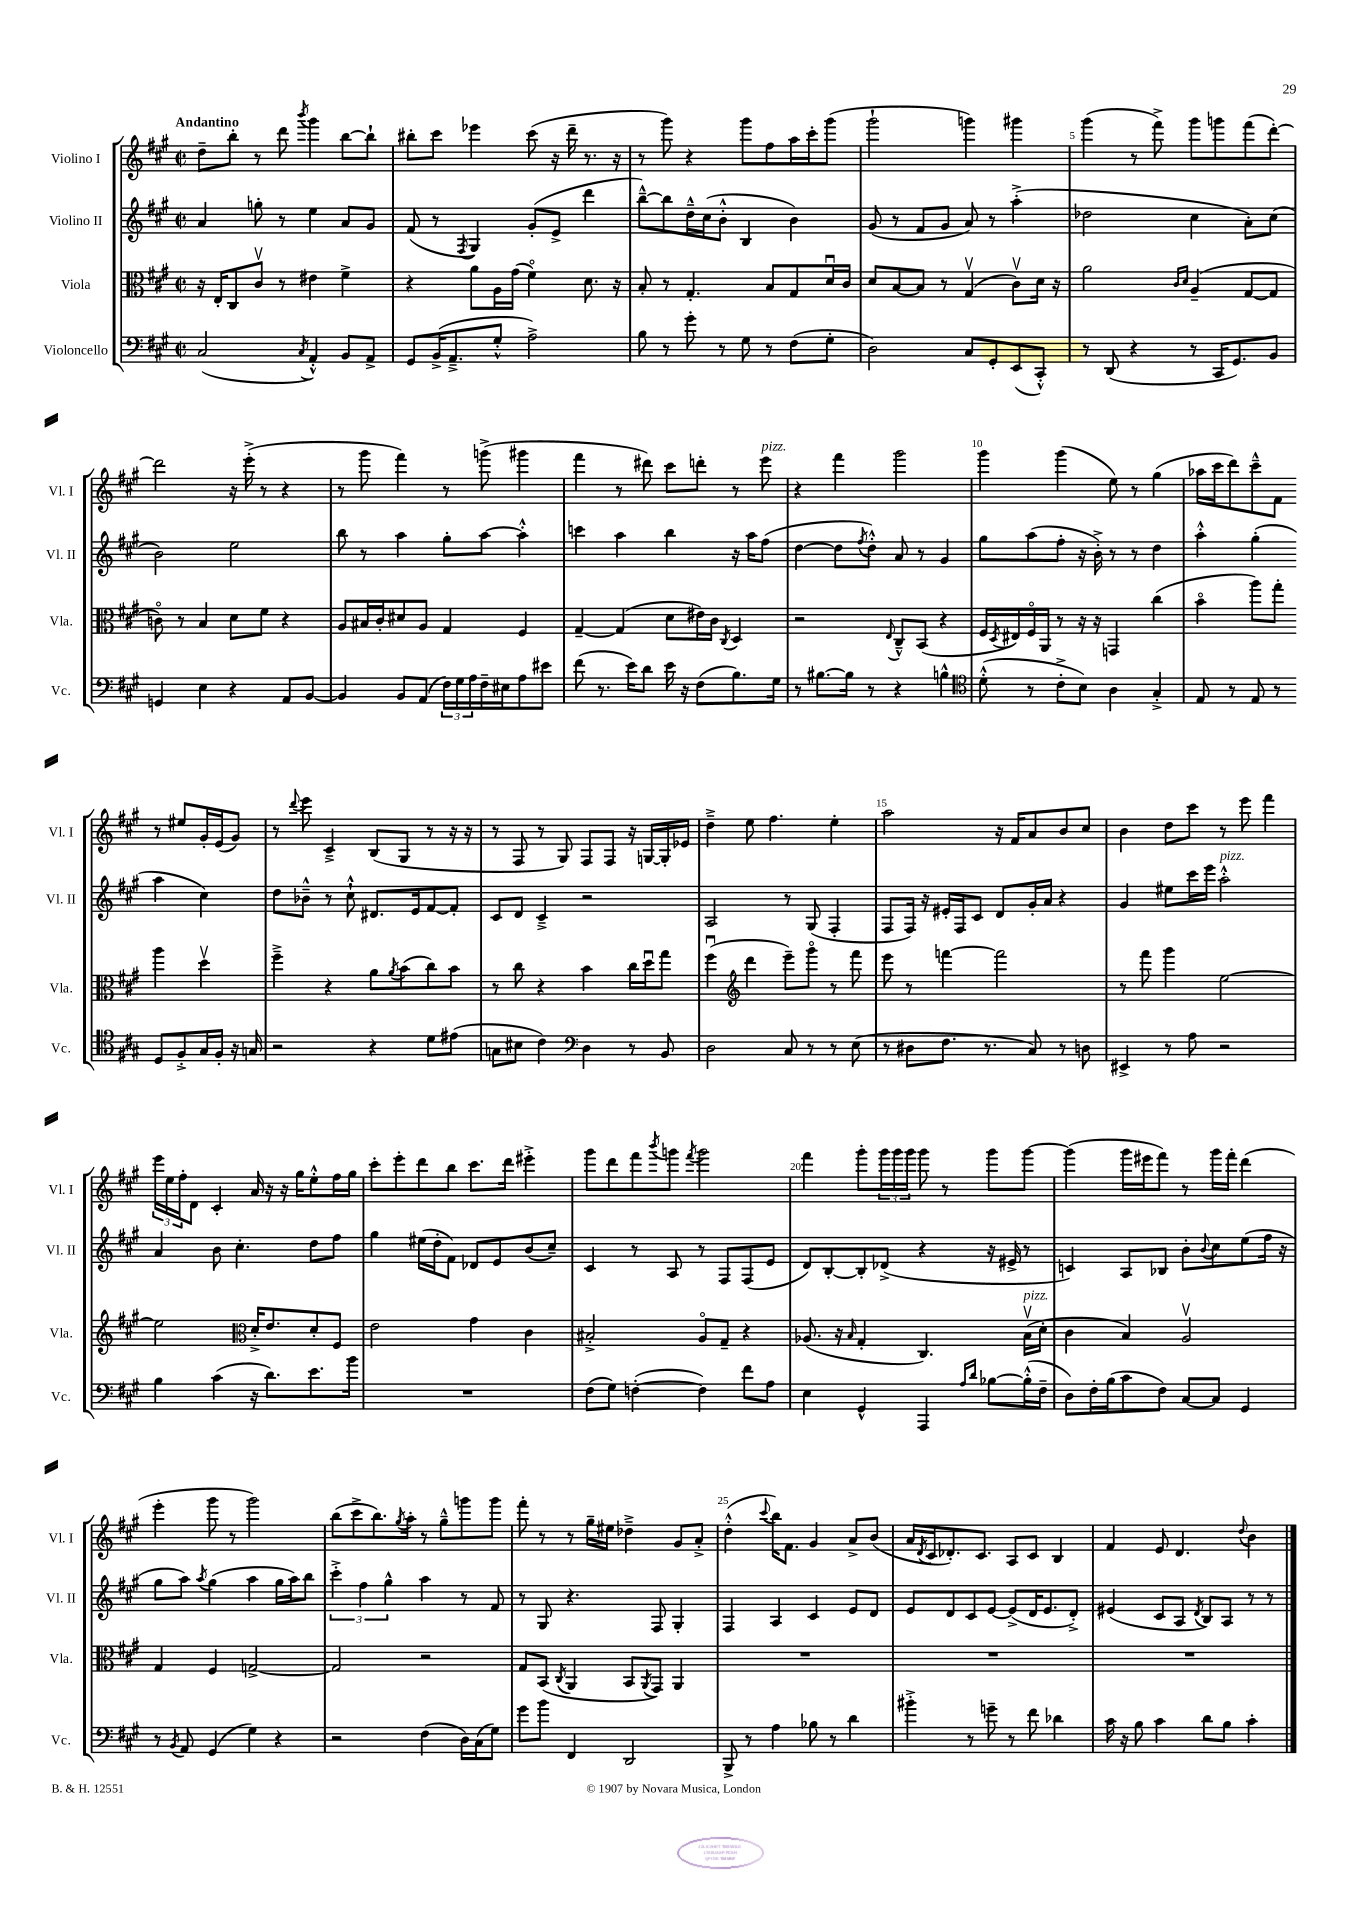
<<
\new StaffGroup <<
\new Staff = "s0" \with { instrumentName = "Violino I" shortInstrumentName = "Vl. I" } {
    \clef treble \key a \major \defaultTimeSignature \time 2/2 \tempo "Andantino"
    d''8-- b''8-. r8 d'''8 \acciaccatura { b'''8 } gis'''4 b''8~ b''8-! |
    bis''8-. cis'''8 ees'''4 cis'''8( r16 d'''16-- r8. r16 |
    r8 gis'''8) r4 gis'''8 fis''8 a''16 cis'''16-. gis'''8( |
    gis'''2-! g'''4) gis'''4 |
    gis'''4( r8 fis'''8->) gis'''8 g'''8 fis'''8( d'''8~-.) |
    d'''2 r16 e'''16-.->( r8 r4 |
    r8 gis'''8 fis'''4) r8 g'''8->( gis'''4 |
    fis'''4 r8 dis'''8) cis'''8 d'''8-. r8 e'''8^\markup { \italic "pizz." } |
    r4 fis'''4 gis'''2 |
    gis'''4 gis'''4( e''8) r8 gis''4( |
    aes''16 cis'''16 d'''8) cis'''8---^ fis'8 r8 eis''8 gis'16-. e'16( gis'8) |
    r8 \appoggiatura { d'''8 } e'''8 cis'4---> b8( gis8 r8 r16 r16 |
    r8 fis8 r8 gis8) fis8 fis8 r16 g16~ g16-. ees'16 |
    d''4---> e''8 fis''4. e''4-. |
    a''2 r16 fis'16 a'8 b'8 cis''8 |
    b'4 d''8 cis'''8 r8 e'''8 fis'''4 |
    \tuplet 3/2 { e'''16 e''16 fis''16-. } d'8 cis'4-. a'16 r16 r16 gis''16 e''8-.-^ fis''16 gis''16 |
    cis'''8-. e'''8-. d'''8 b''8 cis'''8. d'''16 eis'''4-.-> |
    gis'''8 d'''8 fis'''8 \acciaccatura { b'''8 } g'''8 \acciaccatura { fis'''8 } g'''2 |
    fis'''4 gis'''8-. \tuplet 3/2 { gis'''16 gis'''16 gis'''16 } gis'''8 r8 gis'''8 gis'''8~ |
    gis'''4( gis'''16 eis'''16 fis'''8) r8 gis'''16 fis'''16-. d'''4( |
    e'''4-. gis'''8 r8 gis'''2) |
    b''8( cis'''8-> b''8.) \acciaccatura { gis''8 } a''16-. r8 gis''8---^ g'''8 g'''8 |
    fis'''8-. r8 r8 gis''16-- eis''16 des''4---> gis'8 a'8-.-> |
    d''4-.-^( \appoggiatura { cis'''8 } b''16) fis'8. gis'4 a'8-> b'8( |
    a'16 \acciaccatura { d'8 } cis'16 des'8.-.) cis'8. a8 cis'8 b4 |
    fis'4 e'8 d'4. \appoggiatura { d''8 } b'4 \bar "|." |
}
\new Staff = "s1" \with { instrumentName = "Violino II" shortInstrumentName = "Vl. II" } {
    \clef treble \key a \major \defaultTimeSignature \time 2/2
    a'4 g''8-. r8 e''4 a'8 gis'8 |
    fis'8( r8 \acciaccatura { fis8 } gis4) gis'8-.( e'8-> d'''4 |
    b''8~---^) b''8 d''16---^ cis''16( b'8-.-^ b4 b'4) |
    gis'8( r8 fis'8 gis'8 a'8) r8 a''4-.->( |
    des''2 cis''4 a'8-.) cis''8( |
    b'2) e''2 |
    b''8 r8 a''4 gis''8-. a''8~ a''4-.-^ |
    c'''4 a''4 b''4 r16 a''16 fis''8( |
    d''4~ d''8 \acciaccatura { fis''8 } d''8-.-^) a'8 r8 gis'4 |
    gis''8 a''8( fis''8-. r16 b'16-.->) r8 r8 d''4 |
    a''4-.-^ gis''4-.( a''4 cis''4) |
    d''8 bes'8---^ r8 cis''8-!-^ dis'8. e'16 fis'8~ fis'8-. |
    cis'8 d'8 cis'4---> r2 |
    a2 r8 gis8( fis4-. |
    fis8 fis16) r16 eis'16-. fis16 cis'8 d'8 gis'16-. a'16 r4 |
    gis'4 eis''8 cis'''16 e'''16 a''2-.-^^\markup { \italic "pizz." } |
    a'4 b'8 cis''4.-. d''8 fis''8 |
    gis''4 eis''16( d''16-. fis'8) des'8 e'8 b'8( cis''8--) |
    cis'4 r8 a8 r8 fis8 fis8( e'8 |
    d'8) b8~-. b8-. des'8->( r4 r16 eis'16-> r8 |
    c'4) a8 bes8 b'8-. \appoggiatura { b'8 } cis''8 e''8( fis''16 r16 |
    gis''8 a''8) \acciaccatura { a''8 } gis''4( a''4 gis''16 a''16) b''8 |
    \tuplet 3/2 { cis'''4-.-> fis''4 gis''4-^ } a''4 r8 fis'8 |
    r8 gis8 r4. fis8 gis4-. |
    fis4 a4 cis'4 e'8 d'8 |
    e'8 d'8 cis'8 e'8~ e'8->( d'16 e'8. d'8-.->) |
    eis'4( cis'8 a8 \acciaccatura { d'8 } b8) a8 r8 r8 \bar "|." |
}
\new Staff = "s2" \with { instrumentName = "Viola" shortInstrumentName = "Vla." } {
    \clef alto \key a \major \defaultTimeSignature \time 2/2
    r16 e16-. cis8 cis'8\upbow r8 eis'4 fis'4-> |
    r4 a'8 a16 gis'16( fis'4\flageolet) d'8. r16 |
    b8-. r8 gis4.-. b8 gis8 d'16\downbow cis'16 |
    d'8 b8~ b8 r8 gis4\upbow( cis'8\upbow) d'16 r16 |
    a'2 \grace { cis'16 d'16 } a4--( gis8~ gis8 |
    c'8\flageolet) r8 b4 d'8 fis'8 r4 |
    a8 bis16 cis'16-. dis'8 a8 gis4 fis4 |
    gis4~-- gis4( d'8 eis'16) cis'16 \acciaccatura { cis8 } d4 |
    r2 \appoggiatura { e8 } cis8---^ b,8( r4 |
    fis16 \acciaccatura { d8 } eis16) fis16\flageolet a,16 r8 r16 r16 g,4 cis''4( |
    b'4\flageolet a''8) gis''8-. a''4 d''4\upbow |
    fis''4---> r4 a'8 \acciaccatura { a'8 } b'8( cis''8) b'8 |
    r8 cis''8 r4 b'4 cis''16 d''16\downbow gis''8 |
    fis''4\downbow( \clef treble d'''4 e'''8--) gis'''8\flageolet r8 fis'''8 |
    e'''8 r8 f'''4~ f'''2 |
    r8 fis'''8 gis'''4 e''2~ |
    e''2 \clef alto d'16-.-> e'8. d'8-. fis8 |
    e'2 gis'4 cis'4 |
    bis2-.-> a8\flageolet gis8-- r4 |
    aes8.( r16 \grace { b16 } gis4-. cis4.) b16\upbow^\markup { \italic "pizz." }( d'16-. |
    cis'4 b4) a2\upbow |
    gis4 fis4 g2~-> |
    g2 r2 |
    gis8 b,8( \acciaccatura { cis8 } a,4 b,8 \acciaccatura { a,8 } gis,8) a,4 |
    R1 |
    R1 |
    R1 \bar "|." |
}
\new Staff = "s3" \with { instrumentName = "Violoncello" shortInstrumentName = "Vc." } {
    \clef bass \key a \major \defaultTimeSignature \time 2/2
    cis2( \acciaccatura { cis8 } a,4-.-^) b,8 a,8-> |
    gis,8 b,16->( a,8.---> gis8-.-^ a2->) |
    b8 r8 gis'8-. r8 gis8 r8 fis8( gis8-. |
    d2) cis8 gis,8-. e,8( cis,8-.-^) |
    r8 d,8( r4 r8 cis,16 gis,8.) b,8 |
    g,4 e4 r4 a,8 b,8~ |
    b,4 b,8 a,8( \tuplet 3/2 { fis16) gis16 a16 } fis16-- eis16 a8 eis'8 |
    fis'8( r8. e'16) d'8 e'16 r16 fis8( b8.) gis16 |
    r8 bis8.~ bis16 r8 r4 b4-^ |
    \clef tenor d'8-.-^( r8 cis'8-.-> b8) a4 gis4-.-> |
    e8 r8 e8 r8 d8 fis8-.-> gis16 fis16-. r16 g16 |
    r2 r4 d'8 eis'8( |
    g8 bis8 cis'4) \clef bass d4 r8 b,8 |
    d2 cis8 r8 r8 e8( |
    r8 dis8 fis8. r8. cis8) r8 d8 |
    eis,4-> r8 a8 r2 |
    b4 cis'4( r16 d'8.) e'8. b'16 |
    R1 |
    fis8( gis8) f4~-.( f4) fis'8 a8 |
    e4 gis,4-^ a,,4 \grace { a16 d'16 } bes8~ bes16-.-^( fis16-- |
    d8) fis16-. b16( cis'8 fis8) cis8~ cis8 gis,4 |
    r8 \acciaccatura { b,8 } a,8 gis,4( gis4) r4 |
    r2 fis4( d16) cis16( gis8) |
    gis'8 b'8 fis,4 d,2 |
    b,,8-> r8 a4 bes8 r8 d'4 |
    bis'4-.-> r8 g'8-- r8 fis'8 des'4 |
    cis'16 r16 b8 cis'4 d'8 b8 cis'4-. \bar "|." |
}
>>
>>
\layout { \context { \Score \override BarNumber.break-visibility = ##(#f #t #t) barNumberVisibility = #(every-nth-bar-number-visible 5) } }
